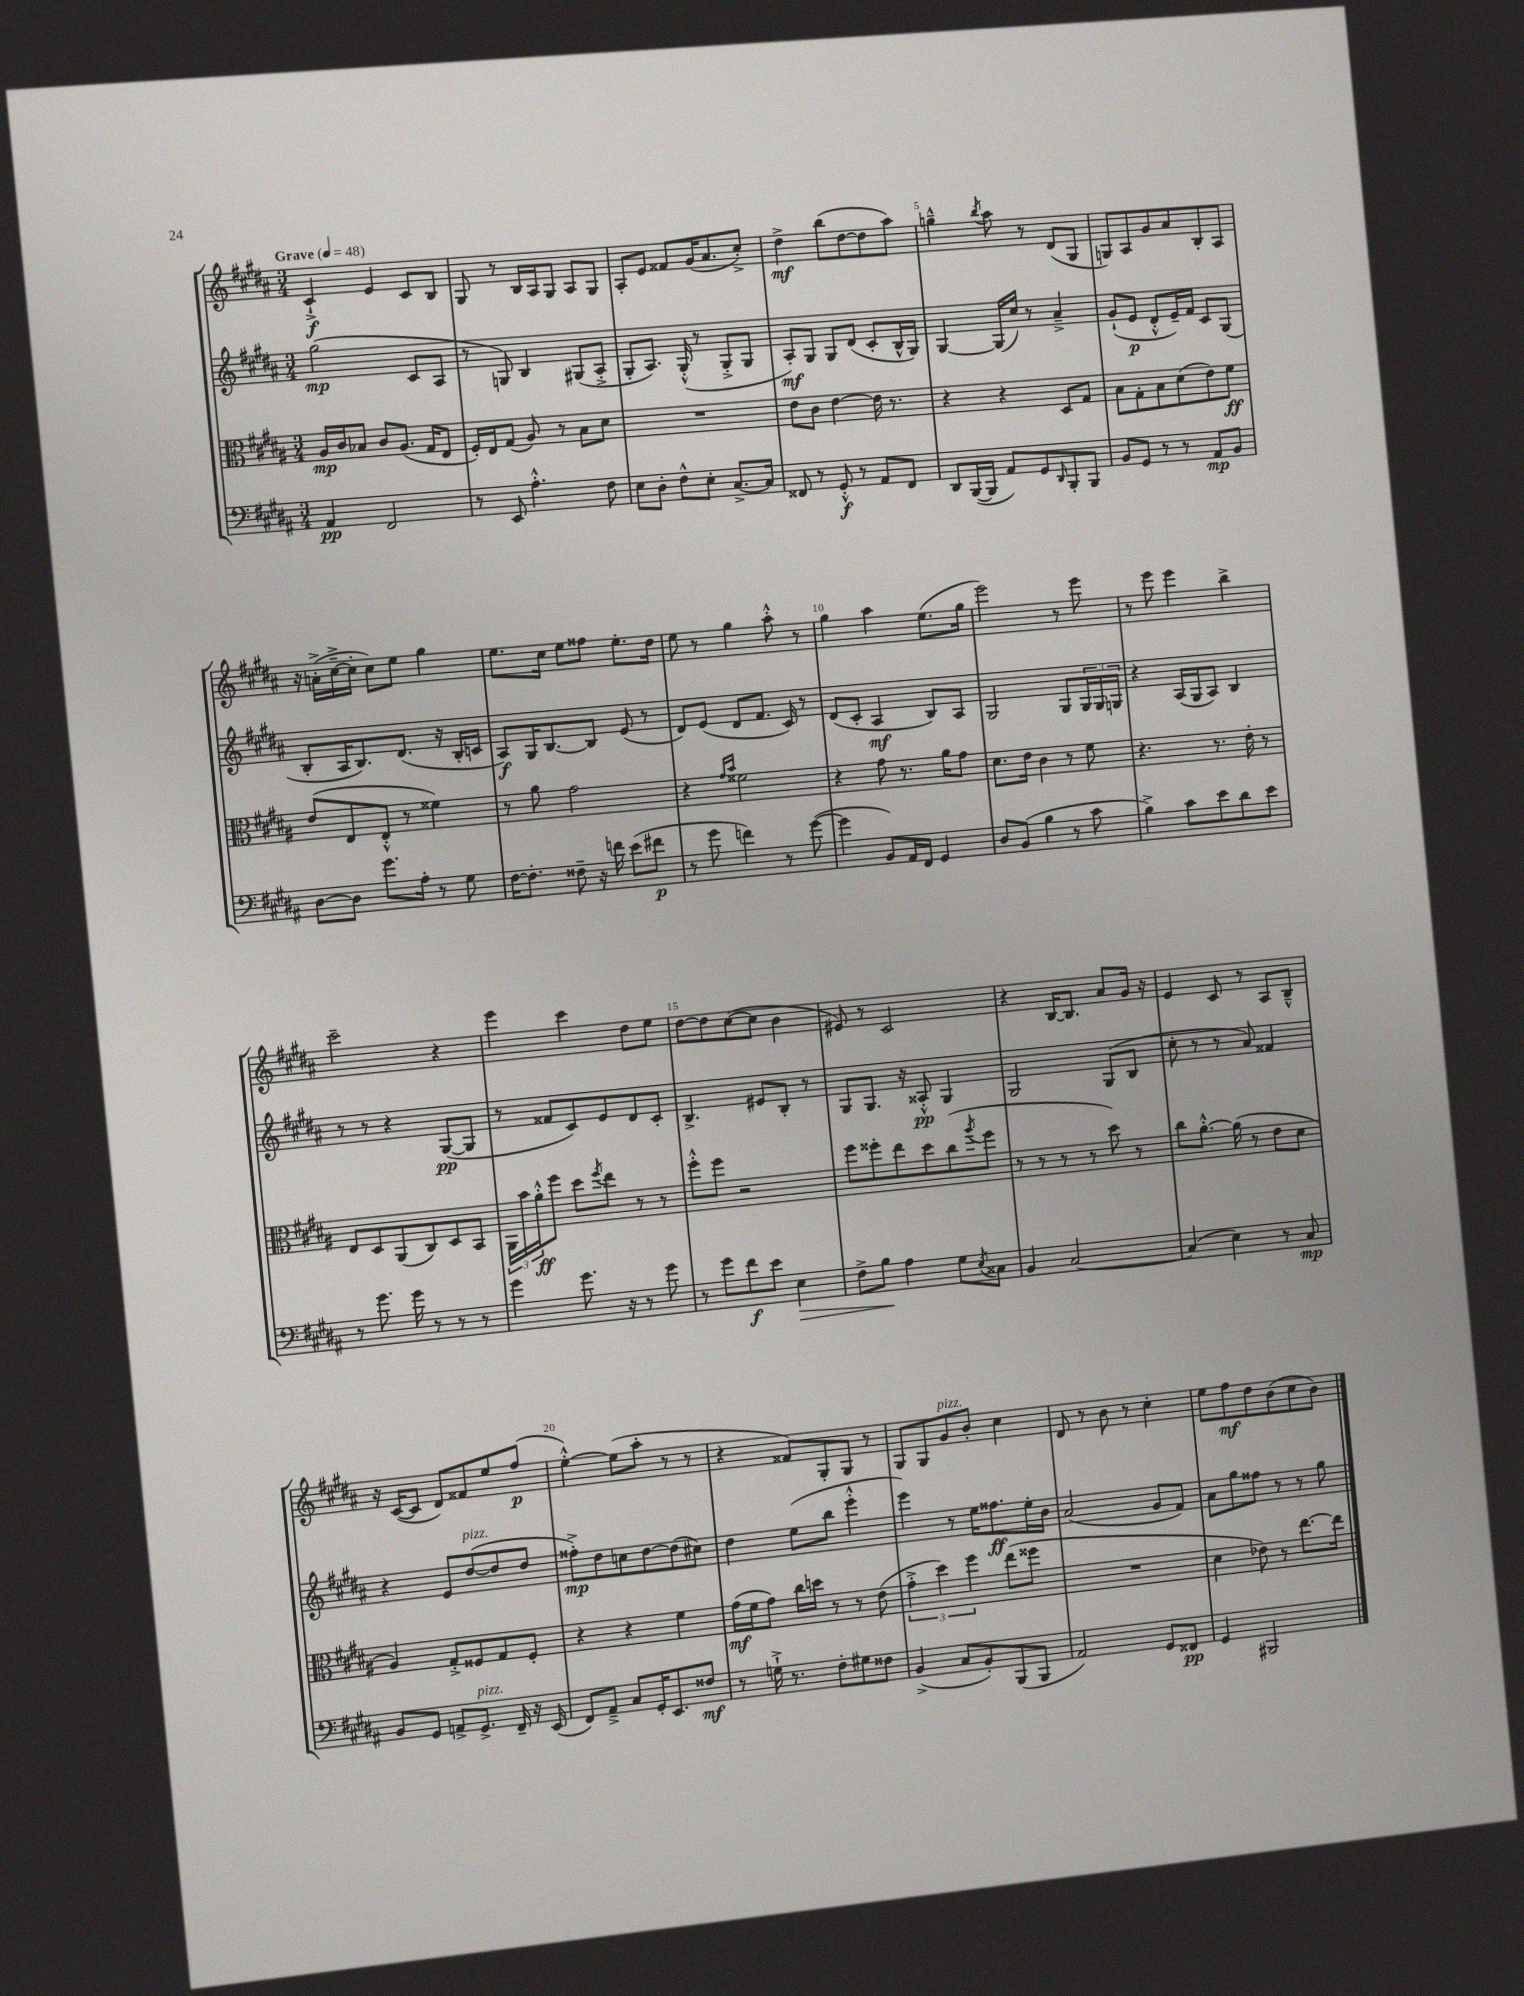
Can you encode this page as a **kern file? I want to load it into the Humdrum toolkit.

**kern	**kern	**kern	**kern
*staff4	*staff3	*staff2	*staff1
*clefF4	*clefC3	*clefG2	*clefG2
*k[f#c#g#d#a#]	*k[f#c#g#d#a#]	*k[f#c#g#d#a#]	*k[f#c#g#d#a#]
*M3/4	*M3/4	*M3/4	*M3/4
*MM48	*MM48	*MM48	*MM48
4AA#	16A#	(2gg#	4c#`^
.	16c#	.	.
.	8B-	.	.
2FF#	8c#	.	4e
.	(8.A#	.	.
.	.	8c#	8c#
.	16G#	.	.
.	8E	8A#	8B
=	=	=	=
8r	16F#')	8r	8G#
.	16E	.	.
8EE	(8G#	8G)	8r
4.A#'^^	8A#)	4B	16B
.	.	.	16A#
.	8r	.	8G#
.	8B	(8G#	8A#
8F#	8d#	8A#'^	8G#
=	=	=	=
8E	2.r	8G#'	8A#'
8D#'	.	8.A#)	8e
8F#^^	.	.	8f##
.	.	(16G#'^^	.
8E'	.	8r	(16g#
.	.	.	8.a#
[8.C#^	.	8G#'^	.
.	.	8G#	8cc#'^)
16C#]	.	.	.
=	=	=	=
8FF##	8e	8A#')	4dd#^
8r	8c#	8G#	.
8GG#'^^	[4e	8G#	(8bb
8r	.	(8d#	[8dd#
8AA#	16e]	8c#'	8dd#]
.	8.r	.	.
8FF##	.	16B^^	8aa#)
.	.	16G#)	.
=	=	=	=
8DD#	4r	[4G#	4gg~^^
([16BBB	.	.	.
16BBB]	.	.	.
.	.	.	8qbb
8AA#)	4r	(16G#]	8aa#
.	.	16cc#)	.
8GG#	.	8r	8r
16qqDD#	.	.	.
8BBB'	8D#	4a#~^	(8d#
8BBB	8G#	.	8G#
=	=	=	=
8BB	8B	(8g#`	8G)
8GG#	8G#'	8e	8A#
8r	8B	8d#'^^	8g#
8r	(8d#	16e~)	8a#
.	.	16f#	.
8AA#	8e)	8c#	8B'
8BB	8f#	(8G#	8A#
=	=	=	=
[8D#	(8e	8B'	16r
.	.	.	(16a'^
8D#]	8E	16A#	[16cc#~^
.	.	8.B)	16cc#']
8.g#	8E'^^	.	8cc#)
.	8r	(8.d#	8ee
16A#'	.	.	.
8r	4f##)	.	4gg#
.	.	16r	.
8G#	.	16B'	.
.	.	16c	.
=	=	=	=
[16F#	8r	8A#)	8.ee
8.F#']	.	.	.
.	8a#	16G#	.
.	.	[8.B	16cc#
8F##~	2g#	.	8ee
16r	.	8B]	8ff##
16f	.	.	.
(8e	.	(8e	8.ee'
8f#	.	8r	.
.	.	.	16dd#
=	=	=	=
8r	4r	8d#)	8ee
8g#	.	(8e	8r
.	16qqg#	.	.
.	16qqb	.	.
4f)	2f##	8d#	4gg#
.	.	8.f#	.
8r	.	.	8aa#'^^
.	.	16c#)	.
([8g#	.	8r	8r
=	=	=	=
4g#]	4r	(8d#	4gg#
.	.	8c#'	.
8BB)	8g#	4A#	4aa#
16AA#	8.r	.	.
16FF#	.	.	.
4GG#	.	8B)	(8.ee
.	16a#	.	.
.	8g#	8A#	.
.	.	.	16gg#
=	=	=	=
8D#	8.d#	2G#	2eee)
(8BB	.	.	.
.	16e	.	.
4B	4c#	.	.
8r	8r	8G#	8r
8c#	8f#	24G#	8eee
.	.	24G#	.
.	.	24G	.
=	=	=	=
4B^)	4.r	4r	8r
.	.	.	8eee
8c#	.	(16A#	4eee
.	.	16G#	.
8e	8.r	8A#)	.
8d#	.	4B	4bb^
.	16e'	.	.
8e	8r	.	.
=	=	=	=
8r	8E	8r	2ccc#~
8.g#	8D#	8r	.
.	(8AA#	4r	.
16g#	.	.	.
8r	8C#)	.	.
8r	8D#	([8G#	4r
8r	8BB	8G#]	.
=	=	=	=
4g#	24AA#	8r	4eee
.	24b	.	.
.	24a#'^^	.	.
.	8ff#	8f##	.
8.g#	8dd#	8c#)	4ccc#
.	8qff#	.	.
.	8ee	8e	.
16r	.	.	.
8r	8r	8d#	8dd#
8g#	8r	8c#'	8ee
=	=	=	=
8r	8ff#'^^	4.B^	[8dd#
8g#	8ff#	.	8dd#]
8f#	2r	.	([8cc#
8e	.	8e#	8cc#]
4E	.	8B'	4b
.	.	8r	.
=	=	=	=
8F#^	8ff#	8G#	8e#)
8B	8ff##'	8.G#	8r
4A#	8ee	.	2c#
.	.	16r	.
.	8dd#	8A##'^^	.
8G#	(8cc#	4G#	.
8qE	8qaa#	.	.
8C##	8ff##	.	.
=	=	=	=
4BB	8r	2G#	4r
.	8r	.	.
[2C#	8r	.	[16B
.	.	.	8.B]
.	8r	.	.
.	8dd#)	(8G#	8a#
.	8r	8B	16g#
.	.	.	16r
=	=	=	=
(4C#]	8cc#	8cc#'	4e
.	[8.a#'^^	8r	.
4E)	.	8r	8c#
.	(16a#]	.	.
.	8r	8a#)	8r
8r	8e	4f##	8A#
8C#	8d#	.	8B~^^
=	=	=	=
8BB	4A#)	4r	16r
.	.	.	([16c#
8GG#	.	.	8c#]
8AA^	8G#'^	8e	8d#)
8.GG#^	8F##	([8dd#	8f##
.	8G#	8dd#]	8ee
16FF#~	.	.	.
16r	8F##'	8dd#	(8ff#
(16EE	.	.	.
=	=	=	=
8FF#)	4r	8ff##'^)	[4ee'^^)
8AA#~^	.	8dd#	.
8C#	4r	8cc	(8ee]
16GG#'	.	[8dd#	8aa#'
8.EE	.	.	.
.	4f#	(8dd#]	8r
8F##	.	8cc#)	8r
=	=	=	=
8r	(16g#	4dd#	4r
.	16f#	.	.
16G`^	8g#)	.	.
8.r	.	.	.
.	16cc#	(8ee	8f##)
.	16dd	.	.
8F#'	8r	8bb	8G#'
8G#	8r	4eee'^^	8G#
8F##	(8e	.	8r
=	=	=	=
(4BB^	6g#'^	4eee)	8G#
.	.	.	8G#
.	6dd#)	.	.
8C#	.	8r	8g#
.	6ff#	.	.
8BB')	.	16ee	8b'
.	.	8.ff##	.
(8BBB	(8ee	.	4cc#
8BBB	8ff##	16ee'	.
.	.	16b	.
=	=	=	=
2AA#)	2.r	(2a#	8d#
.	.	.	8r
.	.	.	8b
.	.	.	8r
8GG#	.	8g#	4cc#'
8FF##	.	8f#)	.
=	=	=	=
4GG#	4d#	8a#	8ee
.	.	8gg#	8ff#
2BBB#	8e-)	8ff##	8dd#
.	8r	8r	(8b
.	[8.ee	8r	8cc#
.	.	8gg#	8b)
.	16ee]	.	.
==	==	==	==
*-	*-	*-	*-
